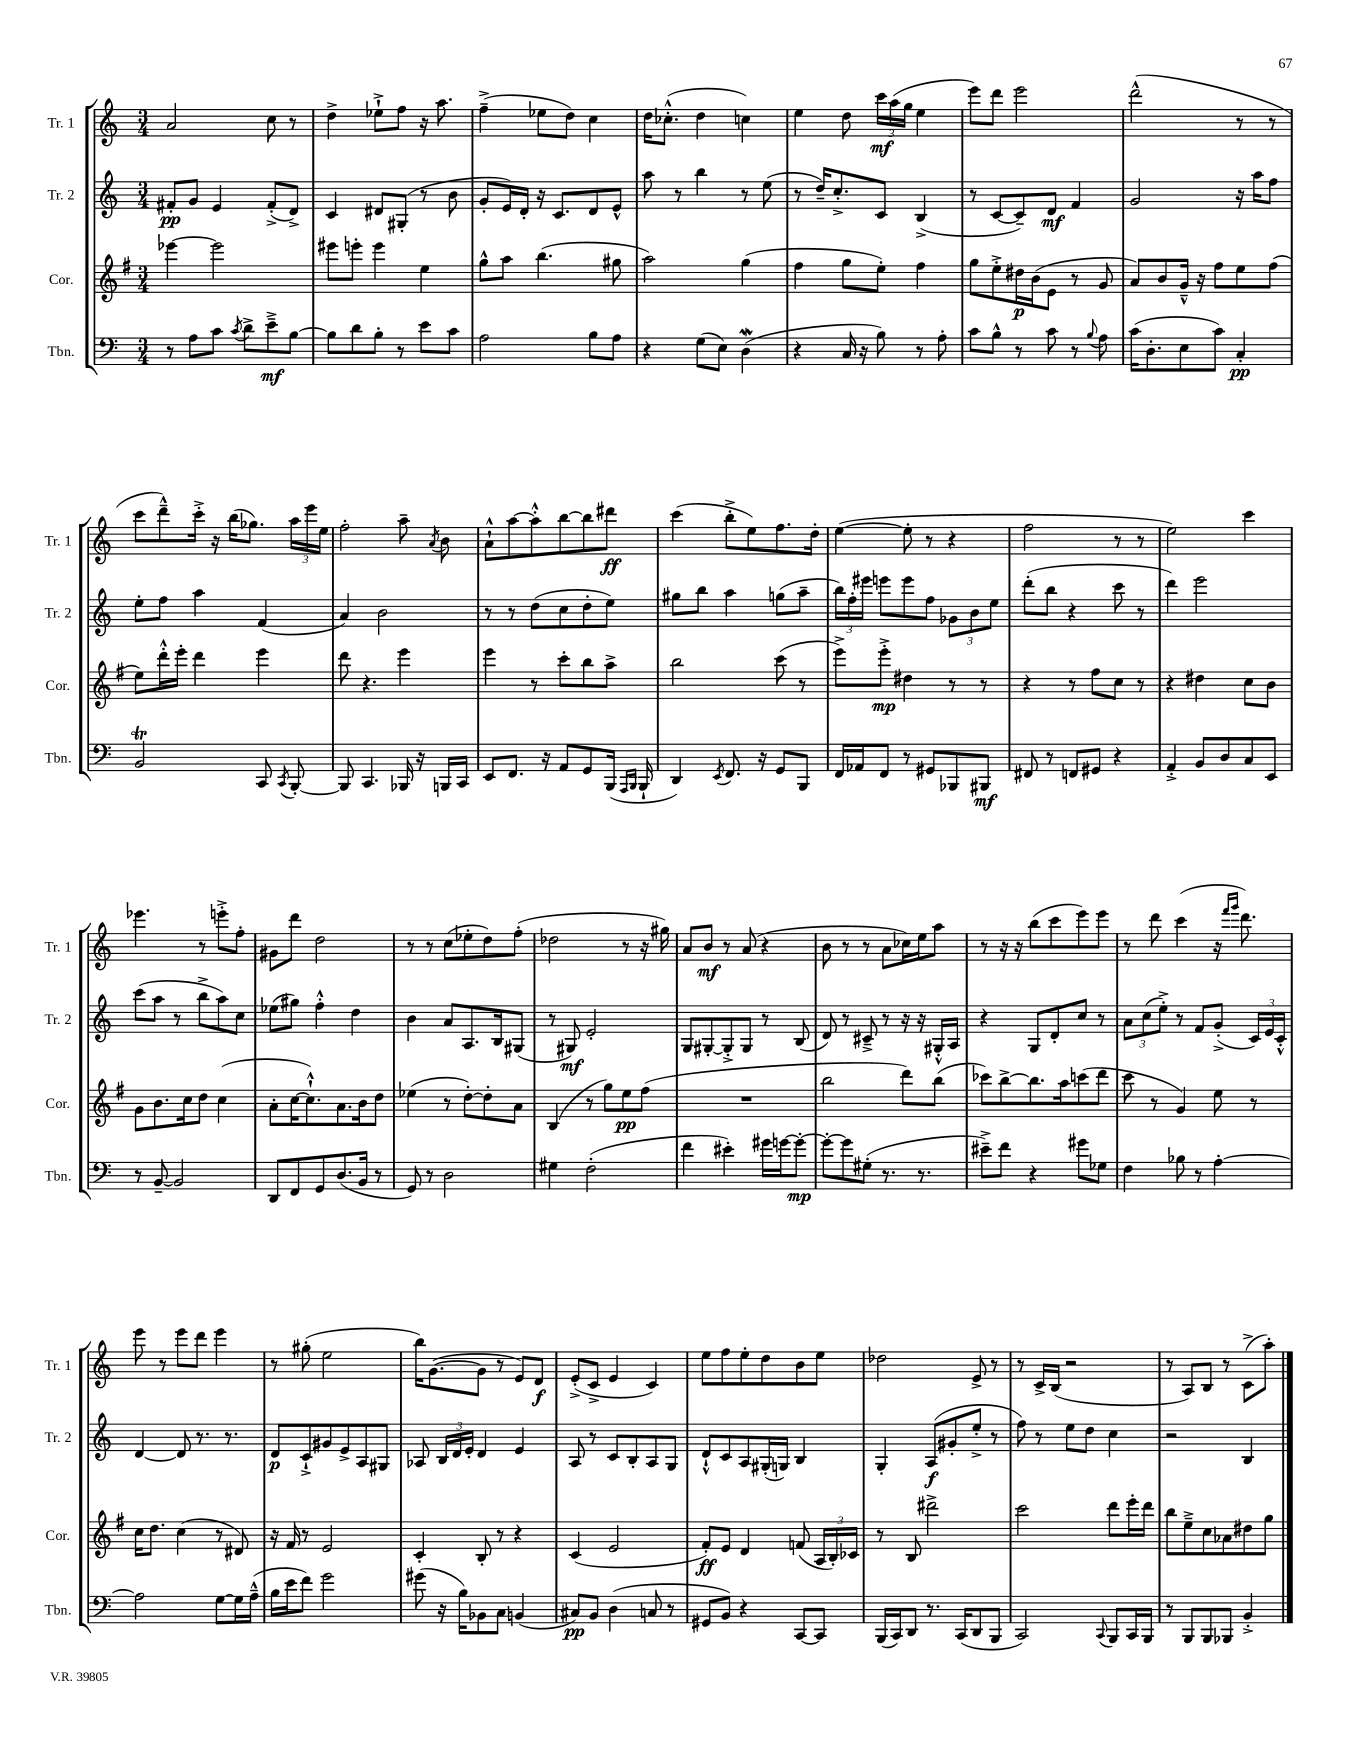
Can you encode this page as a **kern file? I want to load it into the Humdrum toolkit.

**kern	**dynam	**kern	**dynam	**kern	**dynam	**kern	**dynam
*part4	*part4	*part3	*part3	*part2	*part2	*part1	*part1
*staff4	*staff4	*staff3	*staff3	*staff2	*staff2	*staff1	*staff1
*I"Tbn.	*	*I"Cor.	*	*I"Tr. 2	*	*I"Tr. 1	*
*I'Tbn.	*	*I'Cor.	*	*I'Tr. 2	*	*I'Tr. 1	*
*clefF4	*	*clefG2	*	*clefG2	*	*clefG2	*
*k[]	*	*k[f#]	*	*k[]	*	*k[]	*
*M3/4	*	*M3/4	*	*M3/4	*	*M3/4	*
=35	=35	=35	=35	=35	=35	=35	=35
8r	.	[4eee-X\	.	8f#X'/L	pp	2a/	.
8A\L	.	.	.	8g/J	.	.	.
8c\J	.	2eee-\]	.	4e/	.	.	.
8qc/	.	.	.	.	.	.	.
8d^\L	.	.	.	.	.	.	.
8e~^\	mf	.	.	(8f#'^/L	.	8cc\	.
[8B\J	.	.	.	8d^/J)	.	8r	.
=36	=36	=36	=36	=36	=36	=36	=36
8B\L]	.	8eee#X\L	.	4c/	.	4dd^\	.
8d\	.	8eeen'\J	.	.	.	.	.
8B'\J	.	4eee\	.	8d#X/L	.	8ee-X`^\L	.
8r	.	.	.	(8G#X'/J	.	8ff\J	.
8e\L	.	4ee\	.	8r	.	16r	.
.	.	.	.	.	.	8.aa\	.
8c\J	.	.	.	8b\	.	.	.
=37	=37	=37	=37	=37	=37	=37	=37
2A\	.	8gg^^\L	.	8g'/L	.	(4ff~^\	.
.	.	8aa\J	.	16e/L)	.	.	.
.	.	.	.	16d'/JJ	.	.	.
.	.	(4.bb\	.	16r	.	8ee-X\L	.
.	.	.	.	8.c/L	.	.	.
.	.	.	.	.	.	8dd\J)	.
8B\L	.	.	.	8d/	.	4cc\	.
8A\J	.	8gg#X\	.	8e^^/J	.	.	.
=38	=38	=38	=38	=38	=38	=38	=38
4r	.	2aa\)	.	8aa\	.	16dd\KL	.
.	.	.	.	.	.	(8.cc-X'^^\J	.
.	.	.	.	8r	.	.	.
(8G\L	.	.	.	4bb\	.	4dd\	.
8E\J)	.	.	.	.	.	.	.
(4DW\	.	(4gg\	.	8r	.	4ccn\)	.
.	.	.	.	(8ee\	.	.	.
=39	=39	=39	=39	=39	=39	=39	=39
4r	.	4ff#\	.	8r	.	4ee\	.
.	.	.	.	16dd~/KL)	.	.	.
.	.	.	.	8.cc'^/	.	.	.
16C/	.	8gg\L	.	.	.	8dd\	.
16r	.	.	.	.	.	.	.
8B\)	.	8ee'\J)	.	8c/J	.	24ccc\LL	mf
.	.	.	.	.	.	(24aa\	.
.	.	.	.	.	.	24gg\JJ	.
8r	.	4ff#\	.	(4B^/	.	4ee\	.
8A'\	.	.	.	.	.	.	.
=40	=40	=40	=40	=40	=40	=40	=40
8c\L	.	8gg\L	.	8r	.	8eee\L)	.
8B^^\J	.	8ee'^\	.	[8c/L	.	8ddd\J	.
8r	.	16dd#X\L	p	8c~/])	.	2eee\	.
.	.	(16b\J	.	.	.	.	.
8c\	.	8e\J	.	8d/J	mf	.	.
8r	.	8r	.	4f/	.	.	.
8qqB/	.	.	.	.	.	.	.
8A\	.	8g/	.	.	.	.	.
=41	=41	=41	=41	=41	=41	=41	=41
(16c\KL	.	8a/L)	.	2g/	.	(2ddd^^\	.
8.D'\	.	.	.	.	.	.	.
.	.	8b/	.	.	.	.	.
8E\	.	16g~^^/Jk	.	.	.	.	.
.	.	16r	.	.	.	.	.
8c\J)	.	8ff#\L	.	.	.	.	.
4C'/	pp	8ee\	.	16r	.	8r	.
.	.	.	.	16aa\KL	.	.	.
.	.	(8ff#\J	.	8ff\J	.	8r	.
!!LO:LB:g=z
=42	=42	=42	=42	=42	=42	=42	=42
2BBt/	.	8ee\L)	.	8ee'\L	.	8ccc\L	.
.	.	16ddd'^^\L	.	8ff\J	.	8ddd~^^\)	.
.	.	16eee'\JJ	.	.	.	.	.
.	.	4ddd\	.	4aa\	.	16ccc'^\Jk	.
.	.	.	.	.	.	16r	.
.	.	.	.	.	.	(16bb\KL	.
.	.	.	.	.	.	8.gg-X\J)	.
8CC/	.	4eee\	.	(4f/	.	.	.
8qCC/	.	.	.	.	.	.	.
[8BBB'/	.	.	.	.	.	24aa\LL	.
.	.	.	.	.	.	24eee\	.
.	.	.	.	.	.	24ee\JJ	.
=43	=43	=43	=43	=43	=43	=43	=43
8BBB/]	.	8ddd\	.	4a/)	.	2ff'\	.
4.CC/	.	4.r	.	.	.	.	.
.	.	.	.	2b\	.	.	.
16BBB-X/	.	4eee\	.	.	.	8aa~\	.
16r	.	.	.	.	.	.	.
.	.	.	.	.	.	8qa/	.
16BBBn/LL	.	.	.	.	.	8b\	.
16CC/JJ	.	.	.	.	.	.	.
=44	=44	=44	=44	=44	=44	=44	=44
8EE/L	.	4eee\	.	8r	.	8a`^^\L	.
8.FF/J	.	.	.	8r	.	[8aa\	.
.	.	8r	.	(8dd\L	.	8aa'^^\]	.
16r	.	.	.	.	.	.	.
8AA/L	.	8ccc'\L	.	8cc\	.	[8bb\	.
8GG/	.	8bb\	.	8dd'\	.	8bb\]	.
(16BBB/Jk	.	8aa^\J	.	8ee\J)	.	8ddd#X\J	ff
16qqAAA/LL	.	.	.	.	.	.	.
16qqBBB/JJ	.	.	.	.	.	.	.
16BBB`/	.	.	.	.	.	.	.
=45	=45	=45	=45	=45	=45	=45	=45
4DD/)	.	2bb\	.	8gg#X\L	.	(4ccc\	.
.	.	.	.	8bb\J	.	.	.
8qEE/	.	.	.	.	.	.	.
8.FF/	.	.	.	4aa\	.	8bb'^\L	.
.	.	.	.	.	.	8ee\)	.
16r	.	.	.	.	.	.	.
8GG/L	.	(8ccc\	.	(8ggn\L	.	8.ff\	.
8BBB/J	.	8r	.	8aa~\J	.	.	.
.	.	.	.	.	.	16dd'\Jk	.
=46	=46	=46	=46	=46	=46	=46	=46
16FF/LL	.	8eee^\L)	.	24bb\LL)	.	([4ee\	.
.	.	.	.	24ff'\	.	.	.
16AA-X/J	.	.	.	.	.	.	.
.	.	.	.	24eee#X\JJ	.	.	.
8FF/J	.	8eee'^\J	mp	8eeen\L	.	.	.
8r	.	4dd#X\	.	8eee\	.	8ee'\]	.
8GG#X/L	.	.	.	8ff\J	.	8r	.
8BBB-X/	.	8r	.	12g-X\L	.	4r	.
.	.	.	.	12b\	.	.	.
8BBB#X/J	mf	8r	.	.	.	.	.
.	.	.	.	12ee\J	.	.	.
=47	=47	=47	=47	=47	=47	=47	=47
8FF#X/	.	4r	.	(8ddd'\L	.	2ff\	.
8r	.	.	.	8bb\J	.	.	.
8FFn/L	.	8r	.	4r	.	.	.
8GG#X/J	.	8ff#\L	.	.	.	.	.
4r	.	8cc\J	.	8ccc\	.	8r	.
.	.	8r	.	8r	.	8r	.
=48	=48	=48	=48	=48	=48	=48	=48
4AA'^/	.	4r	.	4ddd\)	.	2ee\)	.
8BB/L	.	4dd#X\	.	2eee\	.	.	.
8D/	.	.	.	.	.	.	.
8C/	.	8cc\L	.	.	.	4ccc\	.
8EE/J	.	8b\J	.	.	.	.	.
!!LO:LB:g=z
=49	=49	=49	=49	=49	=49	=49	=49
8r	.	8g\L	.	(8ccc\L	.	4.eee-X\	.
[8BB~/	.	8.b\	.	8aa\J	.	.	.
2BB/]	.	.	.	8r	.	.	.
.	.	16cc\k	.	.	.	.	.
.	.	8dd\J	.	8bb^\L	.	8r	.
.	.	(4cc\	.	8aa\)	.	8eeen'^\L	.
.	.	.	.	8cc\J	.	8ff'\J	.
=50	=50	=50	=50	=50	=50	=50	=50
8DD/L	.	8a'\L	.	(8ee-X\L	.	8g#X\L	.
8FF/	.	[16cc\K	.	8gg#X\J)	.	8ddd\J	.
.	.	8.cc`^^\])	.	.	.	.	.
8GG/	.	.	.	4ff'^^\	.	2dd\	.
(8.D/	.	8.a\	.	.	.	.	.
.	.	.	.	4dd\	.	.	.
16BB/Jk	.	16b\k	.	.	.	.	.
8r	.	8dd\J	.	.	.	.	.
=51	=51	=51	=51	=51	=51	=51	=51
8GG/)	.	(4ee-X\	.	4b\	.	8r	.
8r	.	.	.	.	.	8r	.
2D\	.	8r	.	8a/L	.	(8cc\L	.
.	.	[8dd'\L)	.	8.A/	.	8ee-X'\	.
.	.	8dd'\]	.	.	.	8dd\)	.
.	.	.	.	16B/k	.	.	.
.	.	8a\J	.	(8G#X/J	.	(8ff'\J	.
=52	=52	=52	=52	=52	=52	=52	=52
4G#X\	.	(4B/	.	8r	.	2dd-X\	.
.	.	.	.	8G#X/)	mf	.	.
(2F'\	.	8r	.	2e'/	.	.	.
.	.	8gg\L)	.	.	.	.	.
.	.	8ee\	pp	.	.	8r	.
.	.	(8ff#\J	.	.	.	16r	.
.	.	.	.	.	.	16gg#X\)	.
=53	=53	=53	=53	=53	=53	=53	=53
4f\	.	2.r	.	8G/L	.	8a/L	.
.	.	.	.	[8G#X'/	.	8b/J	mf
4e#X'\)	.	.	.	8G#'^/]	.	8r	.
.	.	.	.	8G#/J	.	(8a/	.
16g#X\LL	.	.	.	8r	.	4r	.
[16gn\J	.	.	.	.	.	.	.
8g'\J_	mp	.	.	(8B/	.	.	.
=54	=54	=54	=54	=54	=54	=54	=54
8g'\L_	.	2bb\	.	8d/)	.	8b\	.
8g\]	.	.	.	8r	.	8r	.
(8G#X'\J	.	.	.	8c#X~^/	.	8r	.
8.r	.	.	.	8r	.	8a\L	.
.	.	8ddd\L)	.	16r	.	16cc-X\L)	.
8.r	.	.	.	16r	.	16ee\J	.
.	.	(8bb\J	.	16G#X'^^/LL	.	8aa\J	.
.	.	.	.	16A/JJ	.	.	.
=55	=55	=55	=55	=55	=55	=55	=55
8e#X~^\L)	.	8ccc-X\L)	.	4r	.	8r	.
8f\J	.	[8bb^\	.	.	.	16r	.
.	.	.	.	.	.	16r	.
4r	.	8.bb\]	.	8G/L	.	(8bb\L	.
.	.	.	.	8d'/	.	8ccc\	.
.	.	16aa\k	.	.	.	.	.
8g#X\L	.	(8cccn\	.	8cc/J	.	8eee\)	.
8G-X\J	.	8ddd\J	.	8r	.	8eee\J	.
=56	=56	=56	=56	=56	=56	=56	=56
4F\	.	8ccc\	.	12a\L	.	8r	.
.	.	.	.	(12cc\	.	.	.
.	.	8r	.	.	.	8ddd\	.
.	.	.	.	12ee'^\J)	.	.	.
8B-X\	.	4g/)	.	8r	.	(4ccc\	.
8r	.	.	.	8f/L	.	.	.
[4A'\	.	8ee\	.	(8g'^/J	.	16r	.
.	.	.	.	.	.	16qqfff/LL	.
.	.	.	.	.	.	16qqggg/JJ	.
.	.	.	.	.	.	8.ddd\)	.
.	.	8r	.	24c/LL)	.	.	.
.	.	.	.	24e/	.	.	.
.	.	.	.	24c'^^/JJ	.	.	.
!!LO:LB:g=z
=57	=57	=57	=57	=57	=57	=57	=57
2A\]	.	16cc\KL	.	[4d/	.	8eee\	.
.	.	8.dd\J	.	.	.	.	.
.	.	.	.	.	.	8r	.
.	.	(4cc\	.	8d/]	.	8eee\L	.
.	.	.	.	8.r	.	8ddd\J	.
[8G\L	.	8r	.	.	.	4eee\	.
.	.	.	.	8.r	.	.	.
16G\L]	.	8d#X/)	.	.	.	.	.
(16A~^^\JJ	.	.	.	.	.	.	.
=58	=58	=58	=58	=58	=58	=58	=58
16B\LL	.	16r	.	8d/L	p	8r	.
16e\J	.	16f#/	.	.	.	.	.
8f\J)	.	8r	.	8c`^/	.	(8gg#X'\	.
2g\	.	2e/	.	8g#X/	.	2ee\	.
.	.	.	.	8e^/	.	.	.
.	.	.	.	8A/	.	.	.
.	.	.	.	8G#X/J	.	.	.
=59	=59	=59	=59	=59	=59	=59	=59
(8g#X\	.	4c'/	.	8A-X/	.	16bb\KL)	.
.	.	.	.	.	.	([8.g\	.
16r	.	.	.	24B/LL	.	.	.
.	.	.	.	24d/	.	.	.
16B\KL)	.	.	.	.	.	.	.
.	.	.	.	24e'/JJ	.	.	.
8BB-X\	.	8B'/	.	4d/	.	8g\J]	.
8C\J	.	8r	.	.	.	8r	.
(4BBn/	.	4r	.	4e/	.	8e/L)	.
.	.	.	.	.	.	8d/J	f
=60	=60	=60	=60	=60	=60	=60	=60
8C#X/L)	pp	(4c/	.	8A/	.	(8e'^/L	.
8BB/J	.	.	.	8r	.	8c^/J	.
(4D\	.	2e/	.	8c/L	.	4e/	.
.	.	.	.	8B'/	.	.	.
8Cn/	.	.	.	8A/	.	4c/)	.
8r	.	.	.	8G/J	.	.	.
=61	=61	=61	=61	=61	=61	=61	=61
8GG#X/L	.	8f#'/L)	ff	8d`^^/L	.	8ee\L	.
8BB/J)	.	8e/J	.	8c/	.	8ff\	.
4r	.	4d/	.	8A/	.	8ee'\	.
.	.	.	.	(16G#X'/L	.	8dd\	.
.	.	.	.	16Gn/JJ)	.	.	.
[8CC/L	.	(8fn/	.	4B/	.	8b\	.
8CC/J]	.	24A/LL	.	.	.	8ee\J	.
.	.	24B'/)	.	.	.	.	.
.	.	24c-X/JJ	.	.	.	.	.
=62	=62	=62	=62	=62	=62	=62	=62
(16BBB/LL	.	8r	.	4G'/	.	2dd-X\	.
16CC/J)	.	.	.	.	.	.	.
8DD/J	.	8B/	.	.	.	.	.
8.r	.	2ddd#X^\	.	(8A/L	f	.	.
.	.	.	.	8g#X'/	.	.	.
(16CC/KL	.	.	.	.	.	.	.
8DD/	.	.	.	8ee'^/J	.	8e^/	.
8BBB/J	.	.	.	8r	.	8r	.
=63	=63	=63	=63	=63	=63	=63	=63
2CC/)	.	2ccc\	.	8ff\)	.	8r	.
.	.	.	.	8r	.	16c^/LL	.
.	.	.	.	.	.	(16B/JJ	.
.	.	.	.	8ee\L	.	2r	.
.	.	.	.	8dd\J	.	.	.
8qqCC/	.	.	.	.	.	.	.
8BBB/L	.	8ddd\L	.	4cc\	.	.	.
16CC/L	.	16eee'\L	.	.	.	.	.
16BBB/JJ	.	16ddd\JJ	.	.	.	.	.
=64	=64	=64	=64	=64	=64	=64	=64
8r	.	8bb\L	.	2r	.	8r	.
8BBB/L	.	8ee~^\	.	.	.	8A/L)	.
8BBB/	.	8cc\	.	.	.	8B/J	.
8BBB-X/J	.	8a-X\	.	.	.	8r	.
4BB'^/	.	8dd#X\	.	4B/	.	(8c^\L	.
.	.	8gg\J	.	.	.	8aa'\J)	.
==	==	==	==	==	==	==	==
*-	*-	*-	*-	*-	*-	*-	*-
